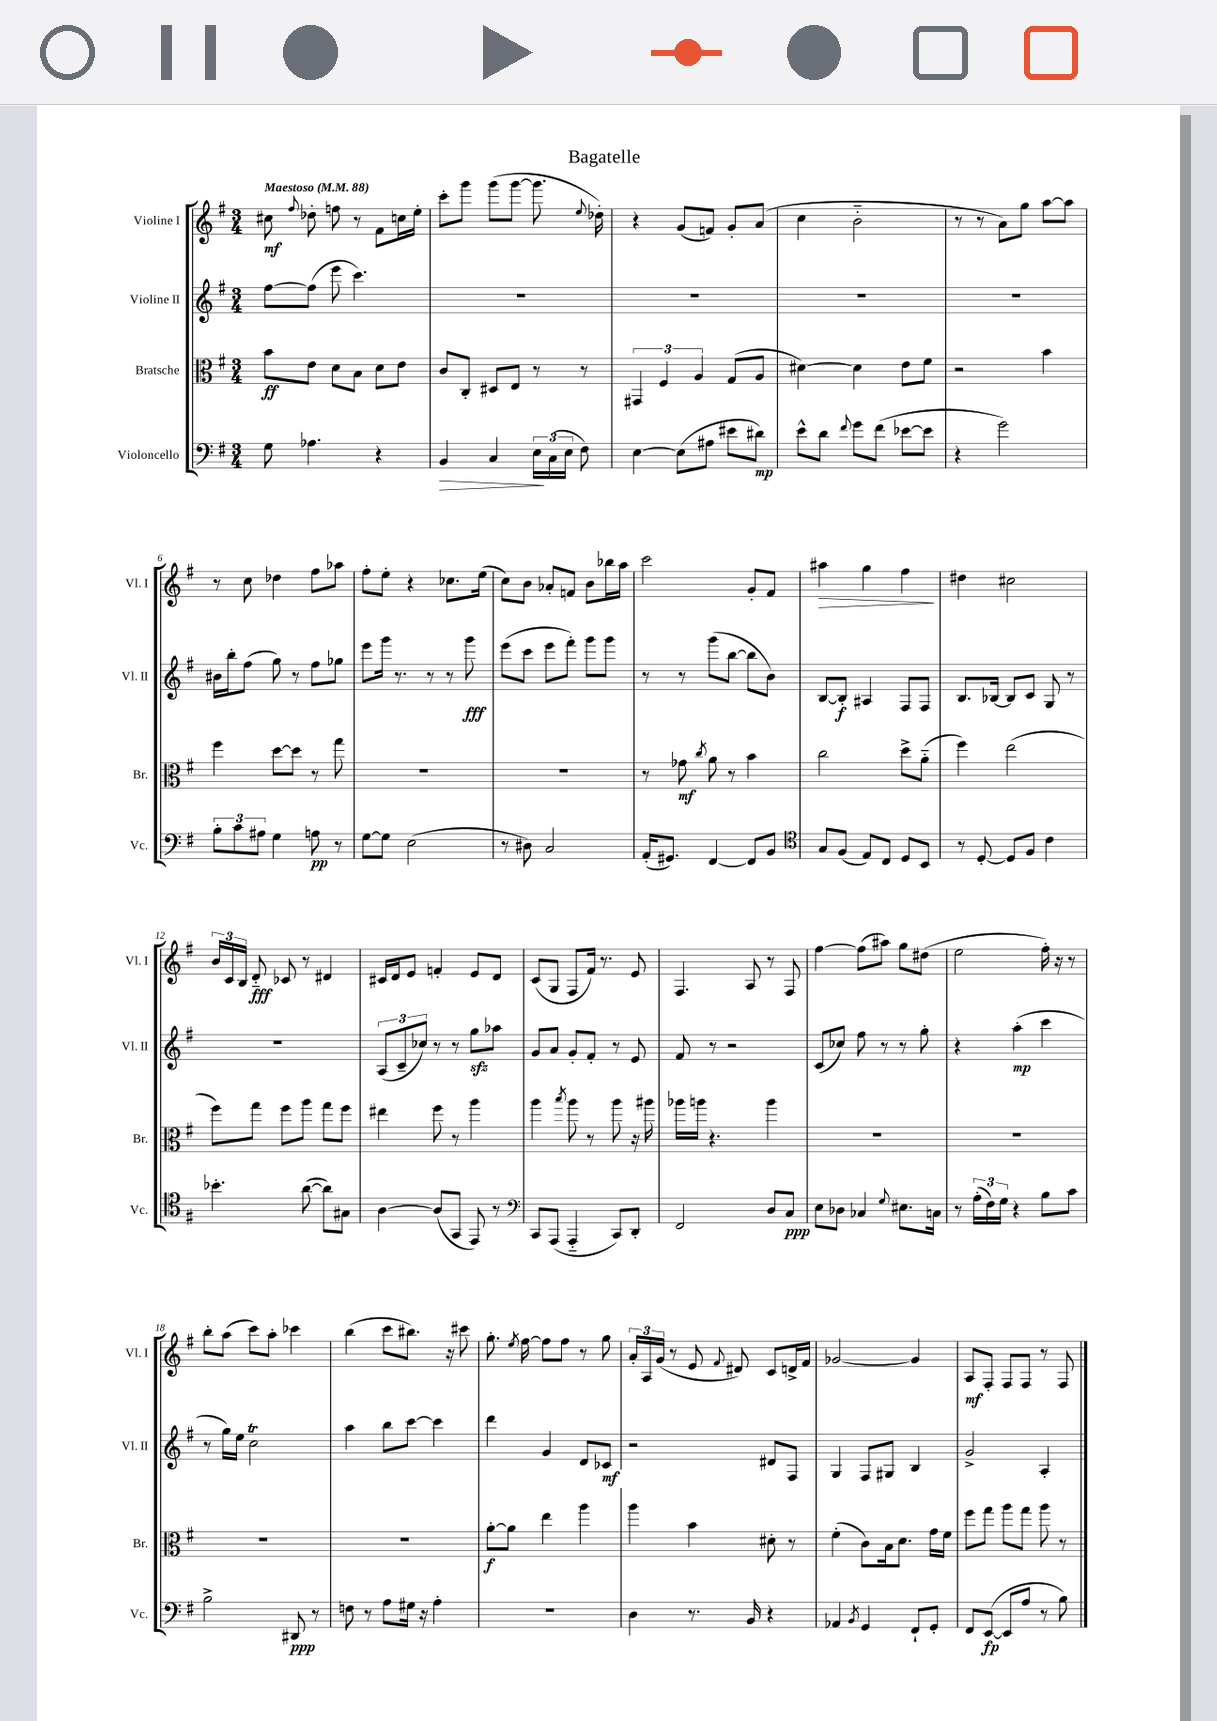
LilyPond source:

\header { title = "Bagatelle" }
<<
\new StaffGroup <<
\new Staff = "s0" \with { instrumentName = "Violine I" shortInstrumentName = "Vl. I" } {
    \clef treble \key g \major \numericTimeSignature \time 3/4 \tempo "Maestoso" 4 = 88
    \autoBeamOff cis''8\mf \appoggiatura { fis''8 } des''8-. f''8 r8 fis'8[ c''16 e''16]-. |
    c'''8[-. g'''8] g'''8[( g'''8]~ g'''8. \appoggiatura { e''8 } des''16-.) |
    r4 g'8[( f'8]) g'8[-. a'8]( |
    c''4 b'2-_ |
    r8 r8 a'8[) g''8] a''8[~ a''8] |
    r8 c''8 des''4 fis''8[ aes''8] |
    fis''8[-. e''8]-. r4 ces''8.[ e''16]( |
    c''8[) b'8] aes'8[-. f'8] b'8[ bes''16 a''16] |
    c'''2 g'8[-. fis'8] |
    ais''4\> g''4 fis''4\! |
    dis''4 cis''2 |
    \tuplet 3/2 { b'16[ c'16 b16] } d'8-_\fff ces'8 r8 dis'4 |
    cis'16[ d'16 e'8] f'4-. e'8[ d'8] |
    c'8[( g8] fis8[ fis'16]) r8. e'8 |
    fis4. a8 r8 fis8 |
    fis''4~ fis''8[( ais''8]) g''8[ dis''8]( |
    e''2 fis''16-.) r16 r8 |
    b''8[-. a''8]( c'''8[) a''8]-. ces'''4 |
    b''4( c'''8[ bis''8.]) r16 cis'''8 |
    g''8.-. \acciaccatura { e''8 } fis''16~ fis''8[ fis''8] r8 g''8 |
    \tuplet 3/2 { a'16[-. a16 g'16]( } r8 e'8 \appoggiatura { fis'8 } dis'8) c'8[ d'16-> fis'16] |
    ges'2~ ges'4 |
    a8[\mf fis8]-. fis8[ fis8] r8 fis8 \bar "|." |
}
\new Staff = "s1" \with { instrumentName = "Violine II" shortInstrumentName = "Vl. II" } {
    \clef treble \key g \major \numericTimeSignature \time 3/4
    \autoBeamOff fis''8[~ fis''8]( e'''8 c'''4.) |
    R2. |
    R2. |
    R2. |
    R2. |
    bis'16[ b''16-. fis''8]( g''8) r8 fis''8[ ges''8] |
    e'''8[ g'''16] r8. r8 r8 g'''8\fff |
    e'''8[( c'''8] e'''8[ fis'''8]-.) g'''8[ g'''8] |
    r8 r8 g'''8[( b''8]~ b''8[ b'8]) |
    b8[~ b8]-.\f ais4 fis8[ fis8] |
    b8.[ bes16]~ bes8[ c'8] g8 r8 |
    R2. |
    \tuplet 3/2 { a8[( c'8-- ces''8]) } r8 r8 g''8[\sfz aes''8] |
    g'8[ a'8] g'8[-. fis'8]-. r8 e'8 |
    fis'8 r8 r2 |
    c'8[( ces''8]) fis''8 r8 r8 g''8-. |
    r4 a''4-.\mp( c'''4 |
    r8 g''16[) e''16] c''2\trill |
    a''4 b''8[ c'''8]~ c'''4 |
    d'''4 g'4 d'8[ ces'8]\mf |
    r2 dis'8[ fis8] |
    g4 fis8[ gis8] b4 |
    g'2-> a4-. \bar "|." |
}
\new Staff = "s2" \with { instrumentName = "Bratsche" shortInstrumentName = "Br." } {
    \clef alto \key g \major \numericTimeSignature \time 3/4
    \autoBeamOff b'8[\ff e'8] d'8[ b8] d'8[ e'8] |
    c'8[ c8]-. dis8[ e8] r8 r8 |
    \tuplet 3/2 { gis,4 fis4 a4 } g8[( a8] |
    dis'4~) dis'4 e'8[ fis'8] |
    r2 b'4 |
    fis''4 d''8[~ d''8] r8 g''8 |
    R2. |
    R2. |
    r8 ges'8\mf \acciaccatura { c''8 } a'8 r8 b'4 |
    c''2 d''8[-> a'8]-_( |
    fis''4) e''2( |
    fis''8[) g''8] fis''8[ a''8] g''8[ fis''8] |
    eis''4 fis''8 r8 a''4 |
    a''4 \acciaccatura { b''8 } a''8 r8 a''8 r16 ais''16 |
    aes''16[ a''16] r4. a''4 |
    R2. |
    R2. |
    R2. |
    R2. |
    a'8[~-.\f a'8] e''4 a''4 |
    a''4 b'4 dis'8-. r8 |
    fis'4-.( c'8[) b16 d'8.] g'16[ fis'16] |
    fis''8[ g''8] a''8[ g''8] a''8 r8 \bar "|." |
}
\new Staff = "s3" \with { instrumentName = "Violoncello" shortInstrumentName = "Vc." } {
    \clef bass \key g \major \numericTimeSignature \time 3/4
    \autoBeamOff g8 aes4. r4 |
    b,4\> c4 \tuplet 3/2 { e16[\! c16( e16] } fis8) |
    e4~ e8[( ais8] eis'8[ dis'8]\mp) |
    e'8[-^ d'8] \appoggiatura { fis'8 } g'8[ fis'8]( ees'8[~ ees'8] |
    r4 g'2) |
    \tuplet 3/2 { b8[-. c'8 ais8] } g4 a8\pp r8 |
    g8[~ g8] e2( |
    r8 dis8) c2 |
    a,16[-.( gis,8.]) fis,4~ fis,8[ b,8] |
    \clef tenor g8[ fis8]( e8[) c8] d8[ b,8] |
    r8 d8~-. d8[ fis8] c'4 |
    bes'4.-. a'8~( a'8[) gis8] |
    a4~ a8[( g,8] e,8) r8 |
    \clef bass c,8[ a,,8]( a,,4-_ c,8[) d,8]-. |
    fis,2 d8[ c8]\ppp |
    e8[ des8] ces4 \appoggiatura { g8 } eis8.[ c16] |
    r8 \tuplet 3/2 { a16[-.( fis16) g16] } r4 b8[ c'8] |
    b2-> dis,8\ppp r8 |
    f8 r8 a8[ gis16] r16 a4-. |
    R2. |
    d4 r8. b,16 r4 |
    aes,4 \acciaccatura { b,8 } g,4 fis,8[-! g,8]-. |
    fis,8[ e,8]~\fp( e,8[ a8] r8 b8) \bar "|." |
}
>>
>>
